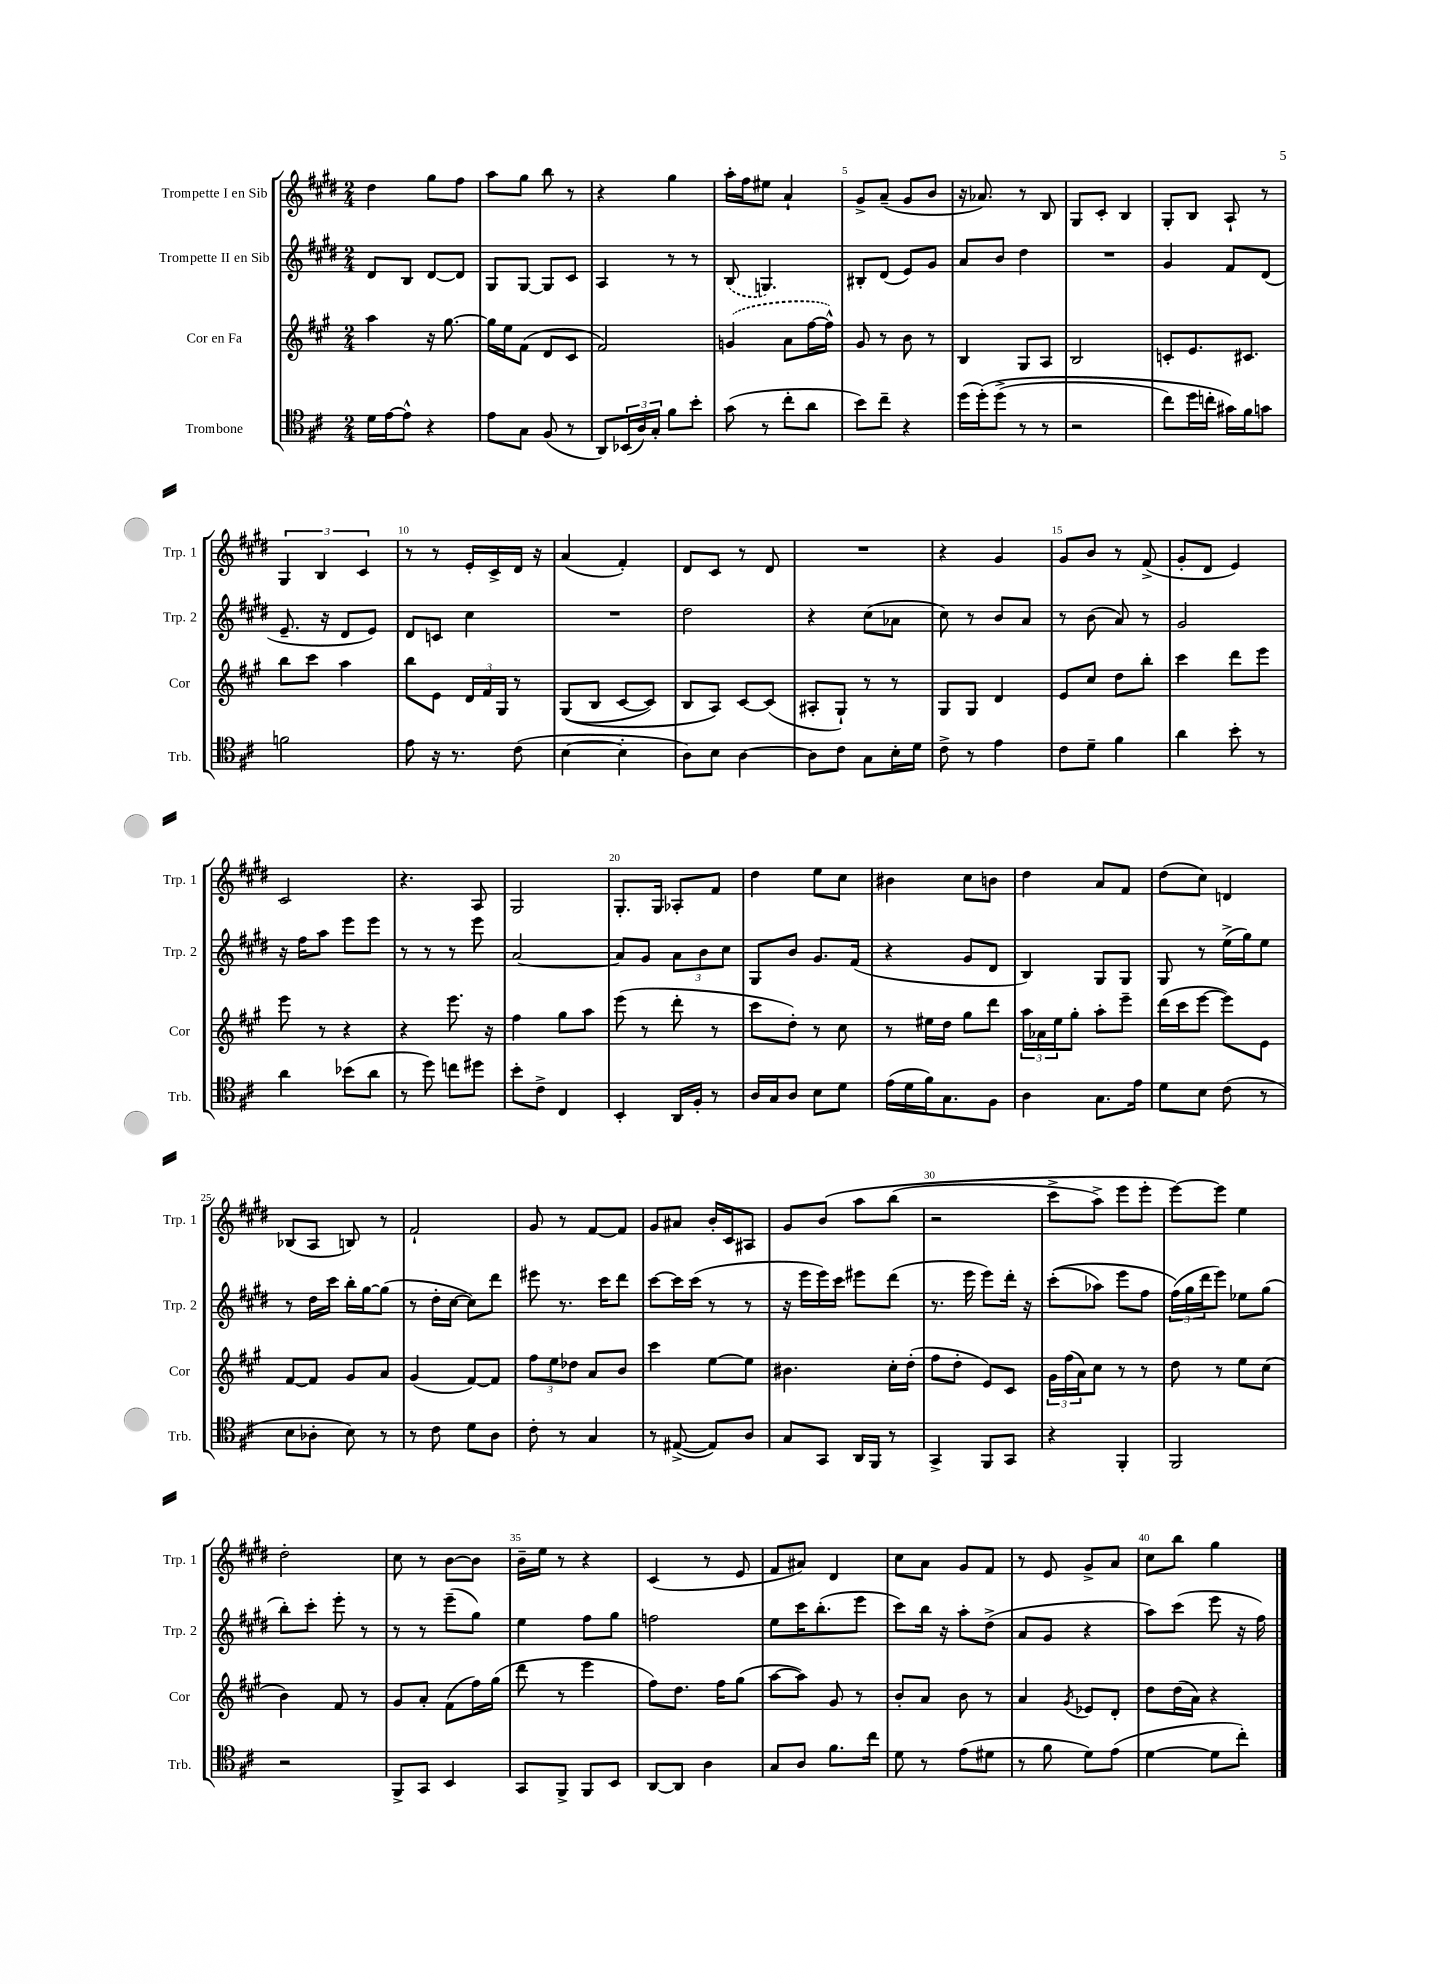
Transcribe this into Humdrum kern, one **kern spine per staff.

**kern	**kern	**kern	**kern
*part4	*part3	*part2	*part1
*staff4	*staff3	*staff2	*staff1
*I"Trombone	*I"Cor en Fa	*I"Trompette II en Sib	*I"Trompette I en Sib
*I'Trb.	*I'Cor	*I'Trp. 2	*I'Trp. 1
*clefC4	*clefG2	*clefG2	*clefG2
*k[f#c#]	*k[f#c#g#]	*k[f#c#g#d#]	*k[f#c#g#d#]
*M2/4	*M2/4	*M2/4	*M2/4
=1	=1	=1	=1
16d\LL	4aa\	8d#/L	4dd#\
[16e\J	.	.	.
8e^^\J]	.	8B/J	.
4r	16r	[8d#/L	8gg#\L
.	[8.gg#\	.	.
.	.	8d#/J]	8ff#\J
=2	=2	=2	=2
8e\L	16gg#\LL]	8G#/L	8aa\L
.	16ee\J	.	.
8G\J	(8f#\J	[8G#/J	8gg#\J
(8F#/	8d/L	8G#/L]	8bb\
8r	8c#/J	8c#/J	8r
=3	=3	=3	=3
8AA/L)	2f#/)	4A/	4r
(24BB-X/L	.	.	.
24A/)	.	.	.
24G'/JJ	.	.	.
8f#\L	.	8r	4gg#\
8b'\J	.	8r	.
=4	=4	=4	=4
(8g\	(4gn/	(8B/	16aa'\LL
.	.	.	16ff#\J
8r	.	4.Gn/)	8ee#X\J
8cc#'\L	8a\L	.	4a`/
8a\J	[16ff#\L	.	.
.	16ff#^^\JJ])	.	.
=5	=5	=5	=5
8b\L)	8g#/	8B#X'/L	8g#^/L
8cc#~\J	8r	(8d#/J	(8a~/J
4r	8b\	8e/L)	8g#/L
.	8r	8g#/J	8b/J
=6	=6	=6	=6
(16dd\LL	4B/	8a/L	16r
(16dd'\J)	.	.	8.a-X/)
(8dd^\J	.	8b/J	.
8r	8G#/L	4dd#\	8r
8r	8A/J	.	8B/
=7	=7	=7	=7
2r	2B/	2r	8G#/L
.	.	.	8c#'/J
.	.	.	4B/
=8	=8	=8	=8
8cc#\L)	8cn'/L	4g#/	8G#'/L
16dd\L	8.e/	.	8B/J
16ccn'\JJ	.	.	.
16g#X\LL)	.	8f#/L	8A`/
16f#\J	8.c#X/J	.	.
8gn\J	.	(8d#/J	8r
!!LO:LB:g=z
=9	=9	=9	=9
2fn\	8bb\L	8.e~/	6G#/
.	8ccc#\J	.	.
.	.	.	6B/
.	.	16r	.
.	4aa\	8d#/L	.
.	.	.	6c#/
.	.	8e/J)	.
=10	=10	=10	=10
8e\	8bb\L	8d#/L	8r
16r	8e\J	8cn/J	8r
8.r	.	.	.
.	24d/LL	4cc#\	16e'/LL
.	24f#/	.	.
.	.	.	16c#^/
.	24G#/JJ	.	.
(8c#\	8r	.	16d#/JJ
.	.	.	16r
=11	=11	=11	=11
[4B\	((8G#/L	2r	(4a/
.	8B/J	.	.
4B'\]	[8c#/L	.	4f#'/)
.	8c#/J])	.	.
=12	=12	=12	=12
8A\L)	8B/L	2dd#\	8d#/L
8B\J	8A/J)	.	8c#/J
[4A\	[8c#/L	.	8r
.	(8c#/J]	.	8d#/
=13	=13	=13	=13
8A\L]	8A#X'/L	4r	2r
8c#\J	8G#`/J)	.	.
8G\L	8r	(8cc#\L	.
16B'\L	8r	8a-X\J	.
16d\JJ	.	.	.
=14	=14	=14	=14
8c#^\	8G#/L	8cc#\)	4r
8r	8G#/J	8r	.
4e\	4d/	8b/L	4g#/
.	.	8a/J	.
=15	=15	=15	=15
8c#\L	8e/L	8r	8g#/L
8d~\J	8cc#/J	(8b\	8b/J
4f#\	8dd\L	8a/)	8r
.	8bb'\J	8r	(8f#^/
=16	=16	=16	=16
4a\	4ccc#\	2g#/	8g#'/L
.	.	.	8d#/J
8b'\	8ddd\L	.	4e/)
8r	8eee\J	.	.
!!LO:LB:g=z
=17	=17	=17	=17
4a\	8eee\	16r	2c#/
.	.	16ff#\KL	.
.	8r	8aa\J	.
(8b-X\L	4r	8eee\L	.
8a\J	.	8eee\J	.
=18	=18	=18	=18
8r	4r	8r	4.r
8dd\)	.	8r	.
8ccn\L	8.eee\	8r	.
8dd#X\J	.	8eee\	8A/
.	16r	.	.
=19	=19	=19	=19
8b'\L	4ff#\	[2a/	2G#/
8c#^\J	.	.	.
4C#/	8gg#\L	.	.
.	8aa\J	.	.
=20	=20	=20	=20
4BB'/	(8eee\	8a/L]	8.G#'/L
.	8r	8g#/J	.
.	.	.	16G#/Jk
16AA/LL	8ddd'\	12a\L	8A-X'/L
16F#'/JJ	.	.	.
.	.	12b\	.
8r	8r	.	8f#/J
.	.	12cc#\J	.
=21	=21	=21	=21
16A/LL	8ccc#\L	8G#/L	4dd#\
16G/J	.	.	.
8A/J	8dd'\J)	8b/J	.
8B\L	8r	8.g#/L	8ee\L
8d\J	8cc#\	.	8cc#\J
.	.	(16f#/Jk	.
=22	=22	=22	=22
(16e\LL	8r	4r	4b#X\
16d\	.	.	.
16f#\J)	16ee#X\LL	.	.
8.G\	16dd\JJ	.	.
.	8gg#\L	8g#/L	8cc#\L
8F#\J	8ddd\J	8d#/J	8bn\J
=23	=23	=23	=23
4A\	24aa\LL	4B/)	4dd#\
.	24a-X\	.	.
.	24ee\J	.	.
.	8gg#'\J	.	.
8.G\L	8aa'\L	8G#/L	8a/L
.	8eee~\J	8G#/J	8f#/J
16e\Jk	.	.	.
=24	=24	=24	=24
8d\L	(16ddd\LL	8G#/	(8dd#\L
.	16ccc#\J	.	.
8B\J	[8eee\J	8r	8cc#\J)
(8c#\	8eee\L])	(16ee^\LL	4dn/
.	.	16gg#\J)	.
8r	8e\J	8ee\J	.
!!LO:LB:g=z
=25	=25	=25	=25
8B\L	[8f#/L	8r	(8B-X/L
8A-X'\J	8f#/J]	16dd#\LL	8A/J
.	.	16ccc#\JJ	.
8B\)	8g#/L	16bb'\LL	8Bn/)
.	.	[16gg#\J	.
8r	8a/J	(8gg#\J]	8r
=26	=26	=26	=26
8r	(4g#/	8r	2f#`/
8c#\	.	16dd#'\LL	.
.	.	[16cc#\JJ	.
8d\L	[8f#/L)	8cc#\L])	.
8A\J	8f#/J]	8ddd#\J	.
=27	=27	=27	=27
8c#'\	12ff#\L	8eee#X\	8g#/
.	12ee\	.	.
8r	.	8.r	8r
.	12dd-X\J	.	.
4G/	8a/L	.	[8f#/L
.	.	16ccc#\KL	.
.	8b/J	8ddd#\J	8f#/J]
=28	=28	=28	=28
8r	4ccc#\	[8ccc#\L	8g#/L
([8E#X^/	.	16ccc#\L]	8a#X/J
.	.	(16ccc#\JJ	.
8E#/L])	[8ee\L	8r	16b'/LL
.	.	.	16c#/J
8A/J	8ee\J]	8r	8A#X/J
=29	=29	=29	=29
8G/L	4.b#X\	16r	8g#/L
.	.	16eee\LL	.
8GG/J	.	16eee\)	(8b/J
.	.	16ccc#\JJ	.
16AA/LL	.	8eee#X\L	8aa\L
16FF#/JJ	.	.	.
8r	16cc#'\LL	(8ddd#\J	(8bb\J
.	(16dd'\JJ	.	.
=30	=30	=30	=30
4GG^/	8ff#\L	8.r	2r
.	8dd'\J	.	.
.	.	16eee\	.
8FF#/L	8e/L)	8eee\L)	.
8GG/J	8c#/J	16ddd#'\Jk	.
.	.	16r	.
=31	=31	=31	=31
4r	24g#\LL	((8ccc#'\L	8ccc#^\L
.	(24ff#\	.	.
.	24a\J)	.	.
.	8cc#\J	8aa-X\J)	8aa^\J)
4FF#'/	8r	8eee\L	8eee\L
.	8r	8ff#\J	8eee'\J
=32	=32	=32	=32
2FF#/	8dd\	(24ff#\LL)	[8eee\L)
.	.	24gg#\	.
.	.	24ddd#\J	.
.	8r	8eee\J)	8eee\J]
.	8ee\L	8ee-X\L	4ee\
.	(8cc#\J	(8gg#\J	.
!!LO:LB:g=z
=33	=33	=33	=33
2r	4b\)	8bb'\L)	2dd#'\
.	.	8ccc#'\J	.
.	8f#/	8eee'\	.
.	8r	8r	.
=34	=34	=34	=34
8FF#^/L	8g#/L	8r	8cc#\
8GG/J	8a'/J	8r	8r
4BB/	(8f#\L	(8eee~\L	[8b\L
.	16ff#\L)	8gg#\J)	8b\J]
.	(16gg#\JJ	.	.
=35	=35	=35	=35
8GG/L	8ddd\	4ee\	16b~\LL
.	.	.	16ee\JJ
8FF#^/J	8r	.	8r
8FF#/L	4eee\	8ff#\L	4r
8BB/J	.	8gg#\J	.
=36	=36	=36	=36
[8AA/L	8ff#\L)	2ffn\	(4c#/
8AA/J]	8.dd\J	.	.
4A\	.	.	8r
.	16ff#\KL	.	.
.	(8gg#\J	.	8e/
=37	=37	=37	=37
8G/L	[8aa\L	8ee\L	8f#/L
8A/J	8aa\J])	16ccc#\K	8a#X/J)
.	.	(8.bb'\	.
8.f#\L	8g#/	.	4d#/
.	8r	8eee\J	.
16cc#\Jk	.	.	.
=38	=38	=38	=38
8d\	8b'/L	8ccc#\L)	8cc#\L
8r	8a/J	16bb\Jk	8a\J
.	.	16r	.
(8e\L	8b\	8aa'\L	8g#/L
8d#X\J	8r	(8dd#^\J	8f#/J
=39	=39	=39	=39
8r	4a/	8a/L	8r
8f#\	.	8g#/J	8e/
.	8qg#/	.	.
8d\L)	8e-X/L	4r	8g#^/L
(8e\J	8d'/J	.	8a/J
=40	=40	=40	=40
[4d\	8dd\L	8aa\L)	8cc#\L
.	(16dd\L	(8ccc#\J	8bb\J
.	16a\JJ)	.	.
8d\L]	4r	8eee\	4gg#\
8cc#'\J)	.	16r	.
.	.	16ff#\)	.
==	==	==	==
*-	*-	*-	*-
